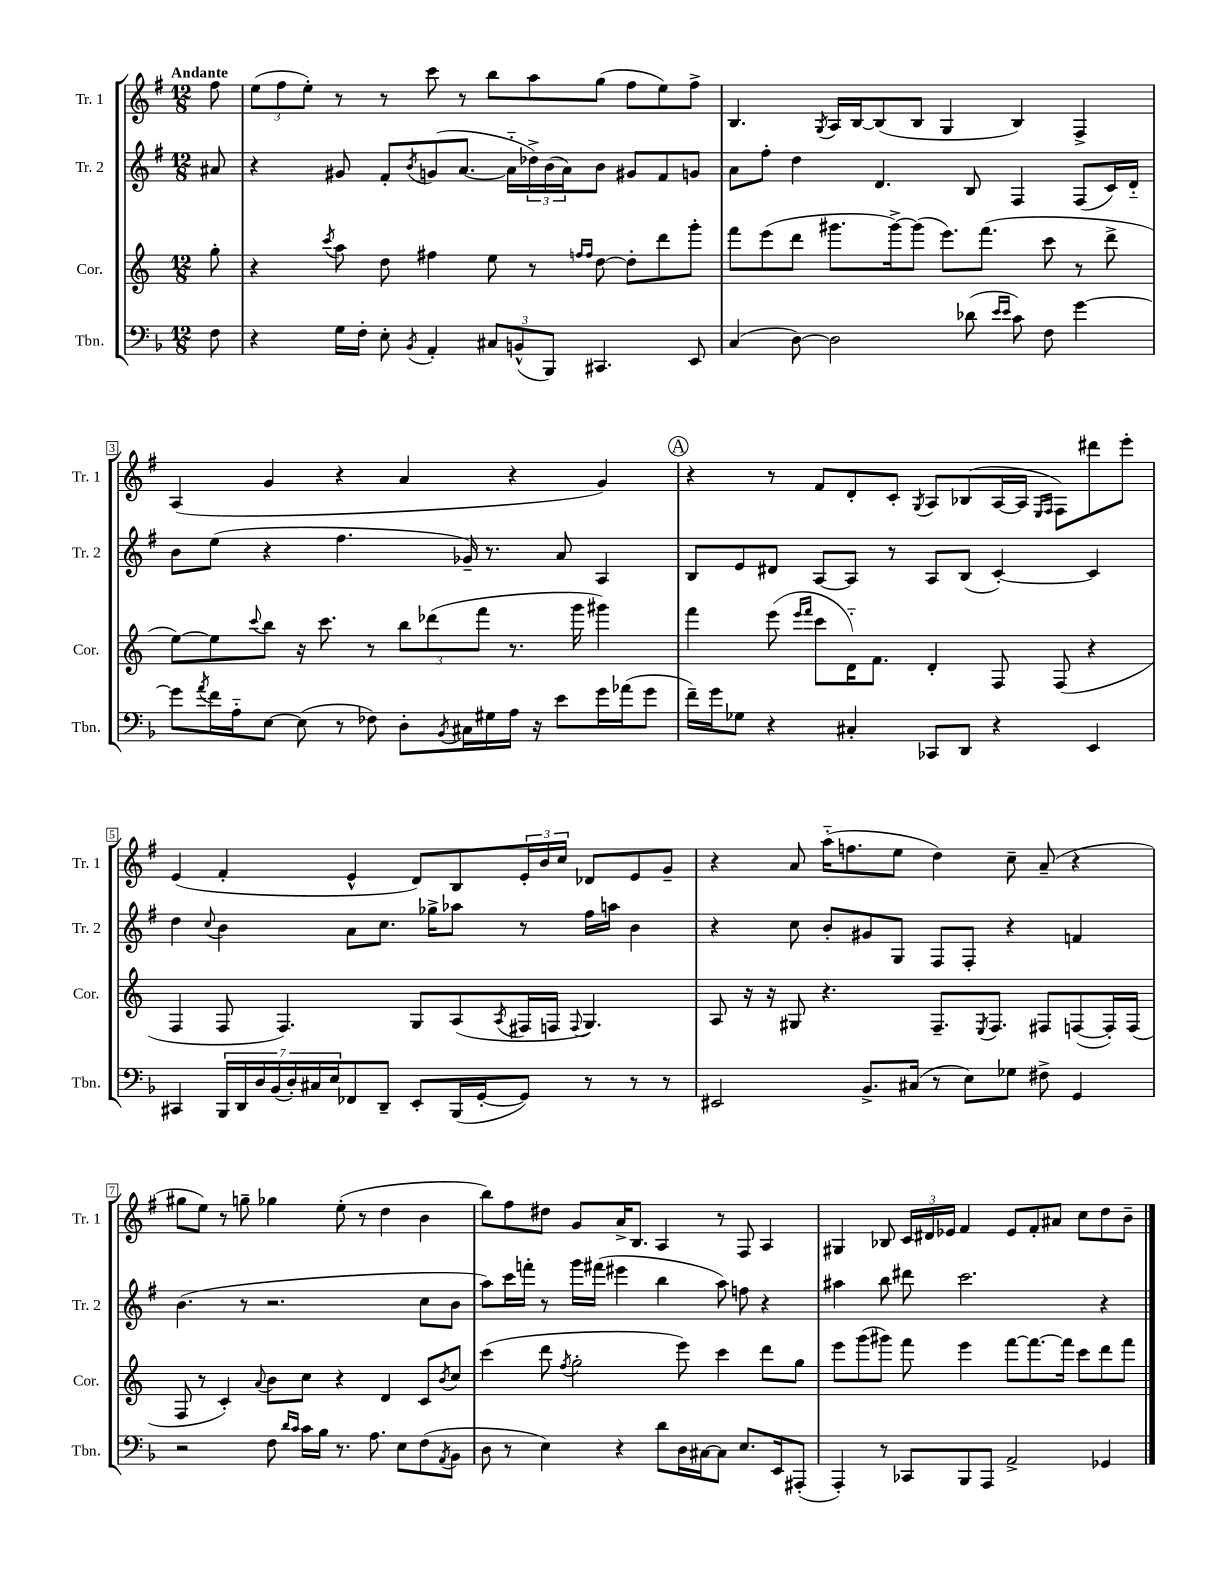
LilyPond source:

<<
\new StaffGroup <<
\new Staff = "s0" \with { instrumentName = "Tr. 1" shortInstrumentName = "Tr. 1" } {
    \clef treble \key g \major \numericTimeSignature \time 12/8 \partial 8 \tempo "Andante"
    fis''8 |
    \tuplet 3/2 { e''8( fis''8 e''8-.) } r8 r8 c'''8 r8 b''8 a''8 g''8( fis''8 e''8) fis''8-> |
    b4. \acciaccatura { g8 } a16 b16~ b8( b8 g4 b4) fis4-> |
    a4( g'4 r4 a'4 r4 g'4) |
    \mark \markup { \circle "A" } r4 r8 fis'8 d'8-. c'8-. \acciaccatura { g8 } a8 bes8( a16~ a16 \grace { e16 fis16 } fis8) dis'''8 e'''8-. |
    e'4( fis'4-. e'4-^ d'8) b8 \tuplet 3/2 { e'16-. b'16 c''16 } des'8 e'8 g'8-- |
    r4 a'8 a''16-_( f''8. e''8 d''4) c''8-- a'8--( r4 |
    gis''8 e''8) r8 g''8-- ges''4 e''8-.( r8 d''4 b'4 |
    b''8) fis''8 dis''8 g'8 a'16-> b8. a4 r8 fis8 a4 |
    gis4 bes8 \tuplet 3/2 { c'16 dis'16 ees'16 } fis'4 ees'8 fis'8-. ais'8 c''8 d''8 b'8-- \bar "|." |
}
\new Staff = "s1" \with { instrumentName = "Tr. 2" shortInstrumentName = "Tr. 2" } {
    \clef treble \key g \major \numericTimeSignature \time 12/8 \partial 8
    ais'8 |
    r4 gis'8 fis'8-. \acciaccatura { b'8 } g'8( a'8.~ a'16-_ \tuplet 3/2 { des''16->) b'16( a'16) } b'8 gis'8 fis'8 g'8 |
    a'8 fis''8-. d''4 d'4. b8 fis4 fis8( c'16) d'16-_ |
    b'8 e''8( r4 fis''4. ges'16--) r8. a'8 a4 |
    \mark \markup { \circle "A" } b8 e'8 dis'8 a8~ a8 r8 a8 b8( c'4~-.) c'4 |
    d''4 \appoggiatura { c''8 } b'4 a'8 c''8. ges''16-> aes''8 r8 fis''16 a''16 b'4 |
    r4 c''8 b'8-. gis'8 g8 fis8 fis8-. r4 f'4 |
    b'4.( r8 r2. c''8 b'8 |
    a''8) c'''16 f'''16-. r8 g'''16 fis'''16( eis'''4 b''4 a''8) f''8 r4 |
    ais''4 b''8 dis'''8 c'''2. r4 \bar "|." |
}
\new Staff = "s2" \with { instrumentName = "Cor." shortInstrumentName = "Cor." } {
    \clef treble \key c \major \numericTimeSignature \time 12/8 \partial 8
    g''8-. |
    r4 \acciaccatura { c'''8 } a''8 d''8 fis''4 e''8 r8 \grace { f''16 f''16 } d''8~ d''8-. d'''8 g'''8-. |
    f'''8 e'''8( d'''8 gis'''8. gis'''16~->) gis'''8( e'''8.) f'''8.( c'''8 r8 d'''8-> |
    e''8~) e''8 \appoggiatura { c'''8 } b''8 r16 c'''8. r8 \tuplet 3/2 { b''8 des'''8( f'''8 } r8. g'''16 gis'''4) |
    \mark \markup { \circle "A" } f'''4 e'''8( \grace { e'''16 f'''16 } c'''8 d'16-_) f'8. d'4-. f8 f8( r4 |
    f4 f8 f4.) g8 a8( \acciaccatura { a8 } fis16 f16 \appoggiatura { f8 } g4.) |
    a8 r16 r16 gis8 r4. f8.-- \acciaccatura { e8 } f8. fis8 f8~( f16-.) f16( |
    f8 r8 c'4-.) \appoggiatura { a'8 } b'8 c''8 r4 d'4 c'8 \acciaccatura { b'8 } c''8 |
    c'''4( d'''8 \acciaccatura { f''8 } g''2-. e'''8) c'''4 d'''8 g''8 |
    e'''8 g'''8( gis'''8) f'''8 e'''4 f'''8~ f'''8.~ f'''16 c'''8 d'''8 f'''8 \bar "|." |
}
\new Staff = "s3" \with { instrumentName = "Tbn." shortInstrumentName = "Tbn." } {
    \clef bass \key f \major \numericTimeSignature \time 12/8 \partial 8
    f8 |
    r4 g16 f16-. e8-. \acciaccatura { bes,8 } a,4-. \tuplet 3/2 { cis8 b,8-^( bes,,8) } cis,4. e,8 |
    c4( d8~) d2 des'8( \grace { e'16 e'16 } c'8) f8 g'4~ |
    g'8 \acciaccatura { a'8 } f'16 a16-_ e8~ e8( r8 fes8) d8-. \acciaccatura { bes,8 } cis16 gis16 a16 r16 e'8 g'16 aes'16( g'8 |
    \mark \markup { \circle "A" } f'16--) g'16 ges8 r4 cis4-. ces,8 d,8 r4 e,4 |
    cis,4 \tuplet 7/4 { bes,,16 d,16 d16 bes,16( d16-.) cis16 e16 } fes,8 d,8-- e,8-. bes,,16( g,16~-. g,8) r8 r8 r8 |
    eis,2 bes,8.-> cis16( r8 e8) ges8 fis8-> g,4 |
    r2 f8 \grace { d'16 c'16 } c'16 bes16 r8. a8. e8 f8( \acciaccatura { a,8 } bes,8 |
    d8 r8 e4) r4 d'8 d16 cis16~ cis8 e8. e,16 ais,,8-.( |
    a,,4-.) r8 ces,8 bes,,8 a,,8 a,2-> ges,4 \bar "|." |
}
>>
>>
\layout { \context { \Score \override BarNumber.stencil = #(make-stencil-boxer 0.1 0.3 ly:text-interface::print) } }
